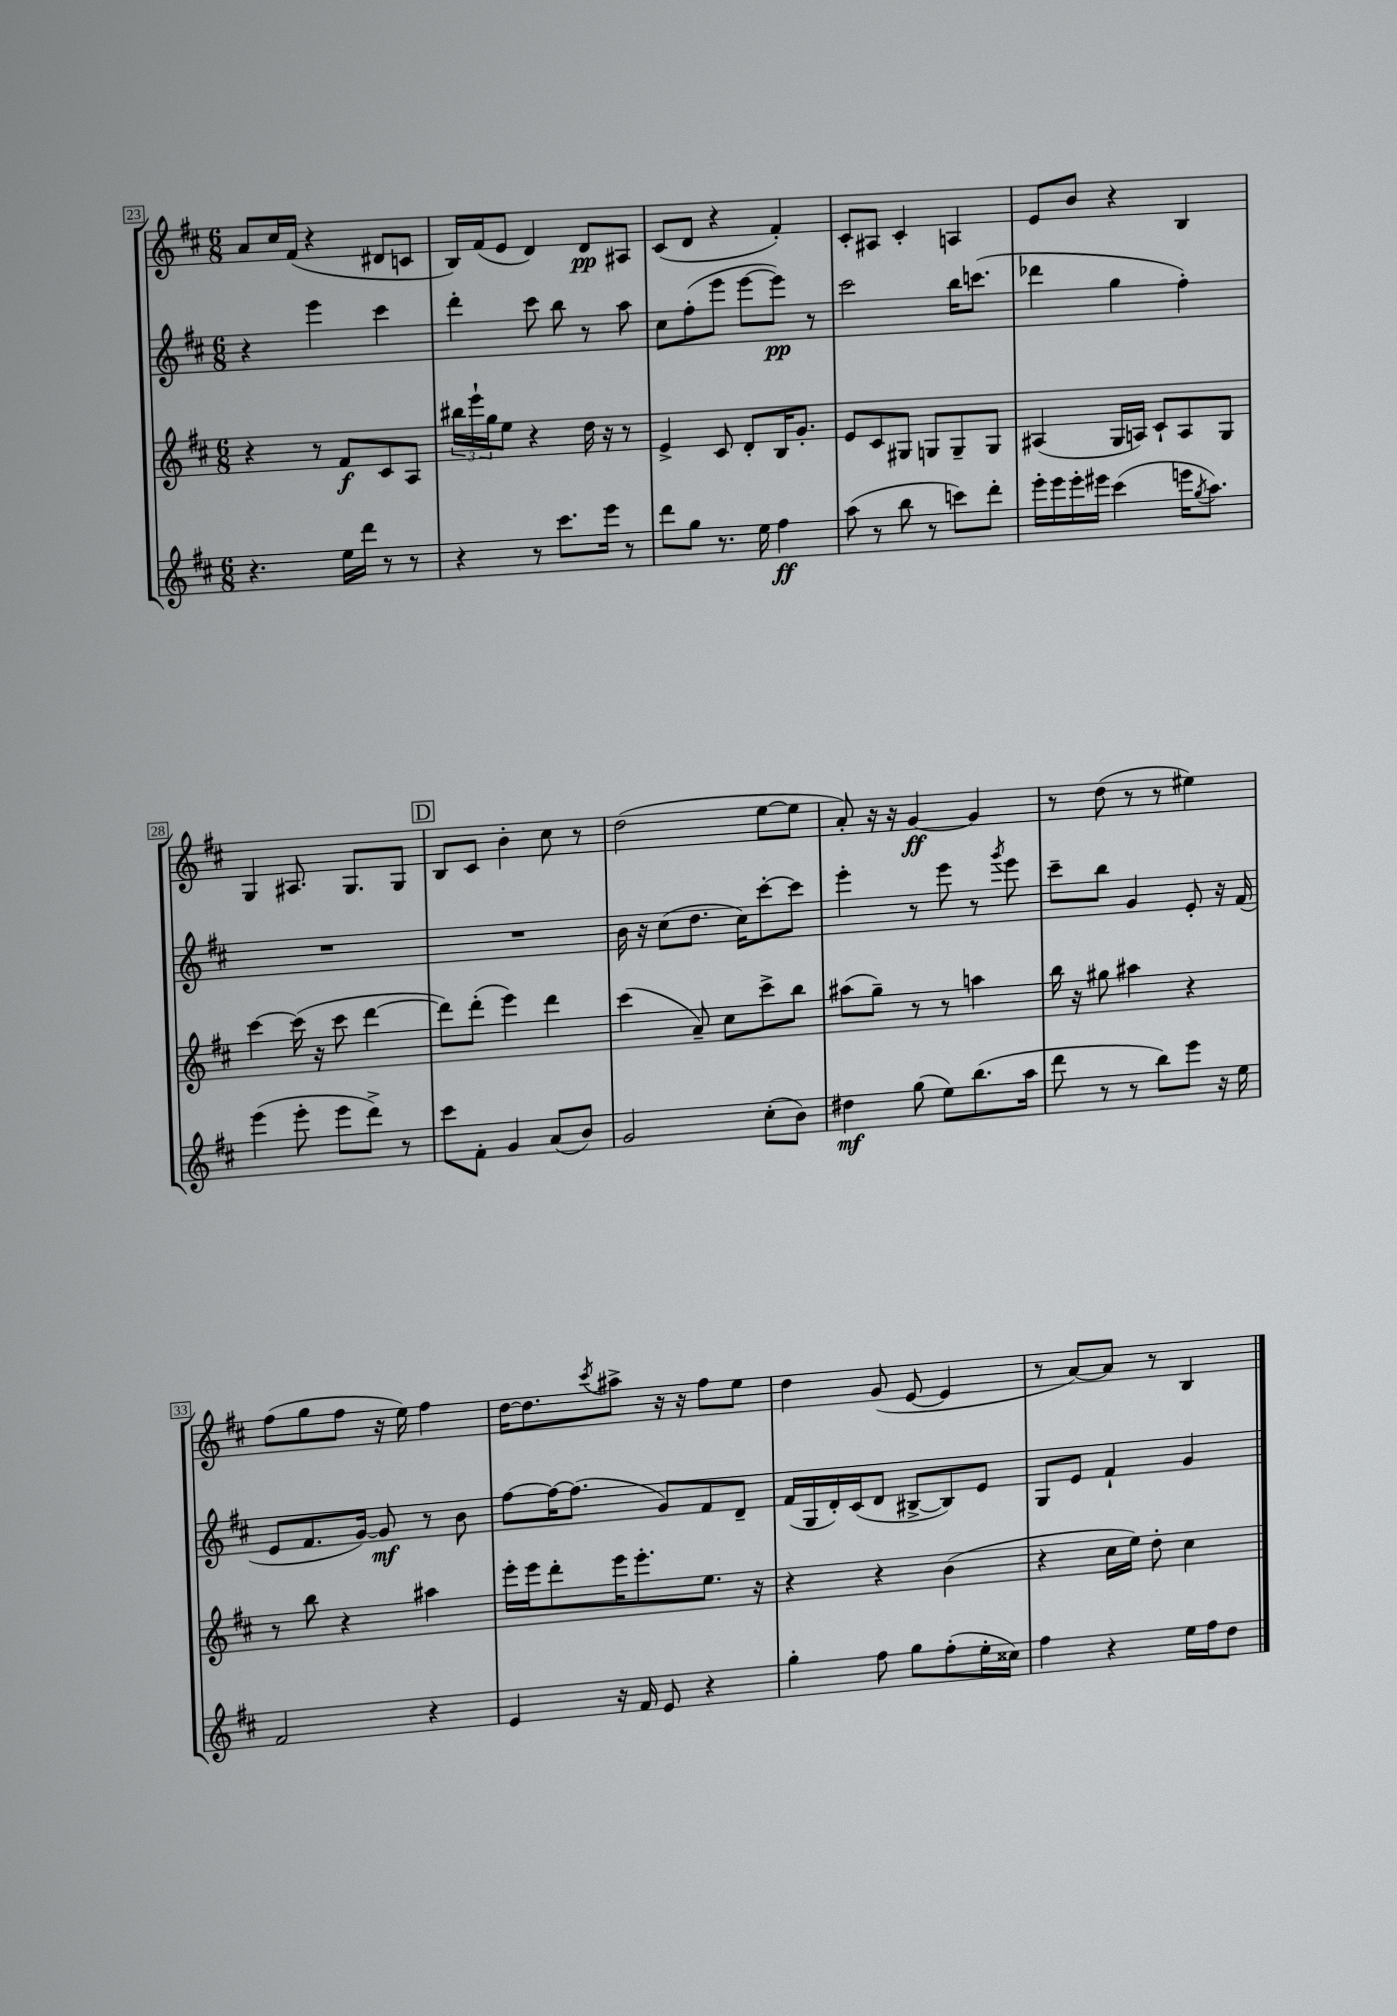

**kern	**kern	**kern	**kern
*staff4	*staff3	*staff2	*staff1
*clefG2	*clefG2	*clefG2	*clefG2
*k[f#c#]	*k[f#c#]	*k[f#c#]	*k[f#c#]
*M6/8	*M6/8	*M6/8	*M6/8
4.r	4r	4r	8a
.	.	.	16cc#
.	.	.	(16f#
.	8r	4eee	4r
16ee	8f#	.	.
16ddd	.	.	.
8r	8c#	4ccc#	8d#
8r	8A	.	8c
=	=	=	=
4r	24bb#	4ddd'	16B)
.	24eee`	.	.
.	.	.	(16f#
.	24gg	.	.
.	8ee	.	8e
8r	4r	8ccc#	4d)
8.ccc#	.	8bb	.
.	16dd	8r	8d
16eee	16r	.	.
8r	8r	8aa	8A#
=	=	=	=
8ddd	4e^	8cc#	(8c#
8gg	.	(8ff#'	8d
8.r	8c#	8eee	4r
.	8d'	[8eee	.
16ee	.	.	.
4ff#	16B	8eee])	4f#')
.	8.g'	.	.
.	.	8r	.
=	=	=	=
(8aa	8e	2ccc#	8c#'
8r	8c#	.	8A#
8bb	8G#	.	4c#'
8r	8G	.	.
8ccc)	8G~	16bb	4A
.	.	(8.ccc	.
8ddd'	8G	.	.
=	=	=	=
16eee'	(4A#	4ddd-	8e
16eee	.	.	.
16eee'	.	.	8b
16eee#	.	.	.
(4ccc#	16G	4gg	4r
.	16A)	.	.
.	8c#`	.	.
16eee	8A	4ff#')	4B
8qgg	.	.	.
8.aa)	.	.	.
.	8G	.	.
=	=	=	=
(4eee	[4ccc#	2.r	4G
8eee'	(16ccc#]	.	8.A#
.	16r	.	.
8eee	8ccc#	.	.
.	.	.	8.G
8ddd^)	[4ddd	.	.
8r	.	.	8G
=	=	=	=
8ccc#	8ddd])	2.r	8B
8f#'	(8ddd'	.	8c#
4g	4eee)	.	4b'
(8a	4ddd	.	8cc#
8b)	.	.	8r
=	=	=	=
2g	(4ccc#	16b	(2dd
.	.	16r	.
.	.	(8cc#	.
.	8a~)	8.dd	.
.	8cc#	.	.
.	.	16cc#)	.
(8cc#'	8ccc#^	[8ccc#'	[8ee
8b)	8bb	8ccc#]	8ee]
=	=	=	=
4dd#	(8aa#	4eee'	8a')
.	8gg~)	.	16r
.	.	.	16r
(8gg	8r	8r	[4g
8ee)	8r	8eee	.
(8.bb	4aa	8r	4g]
.	.	8qggg	.
.	.	8eee	.
16aa	.	.	.
=	=	=	=
8ddd	16bb	8ccc#~	8r
.	16r	.	.
8r	8gg#	8bb	(8dd
8r	4aa#	4g	8r
8bb)	.	.	8r
8eee	4r	8e'	4ee#)
16r	.	16r	.
16ee	.	(16f#	.
=	=	=	=
2f#	8r	8e	(8ff#
.	8bb	8.f#	8gg
.	4r	.	8ff#
.	.	[16g)	.
.	.	8g]	16r
.	.	.	16ee)
4r	4aa#	8r	4ff#
.	.	8b	.
=	=	=	=
4e	16eee'	[8ff#	[16dd
.	16eee	.	8.dd]
.	8ddd'	16ff#_	.
.	.	(8.ff#]	.
.	.	.	8qccc#
16r	16eee	.	8aa#^
16f#	8.eee'	.	.
8e	.	8g)	16r
.	.	.	16r
4r	8.ee	8f#	8ff#
.	.	8d~	8ee
.	16r	.	.
=	=	=	=
4gg'	4r	(16f#	4dd
.	.	16G	.
.	.	16d')	.
.	.	(16c#	.
8ff#	4r	8d	(8g
8gg	.	[8B#^	[8e
(8ff#'	(4b	8B#])	4e]
16ee'	.	8e	.
16cc##)	.	.	.
=	=	=	=
4ff#	4r	8G	8r
.	.	8e	[8a)
4r	16cc#	4f#`	8a]
.	16ee)	.	.
.	8dd'	.	8r
16ee	4cc#	4g	4B
16ff#	.	.	.
8dd	.	.	.
==	==	==	==
*-	*-	*-	*-
